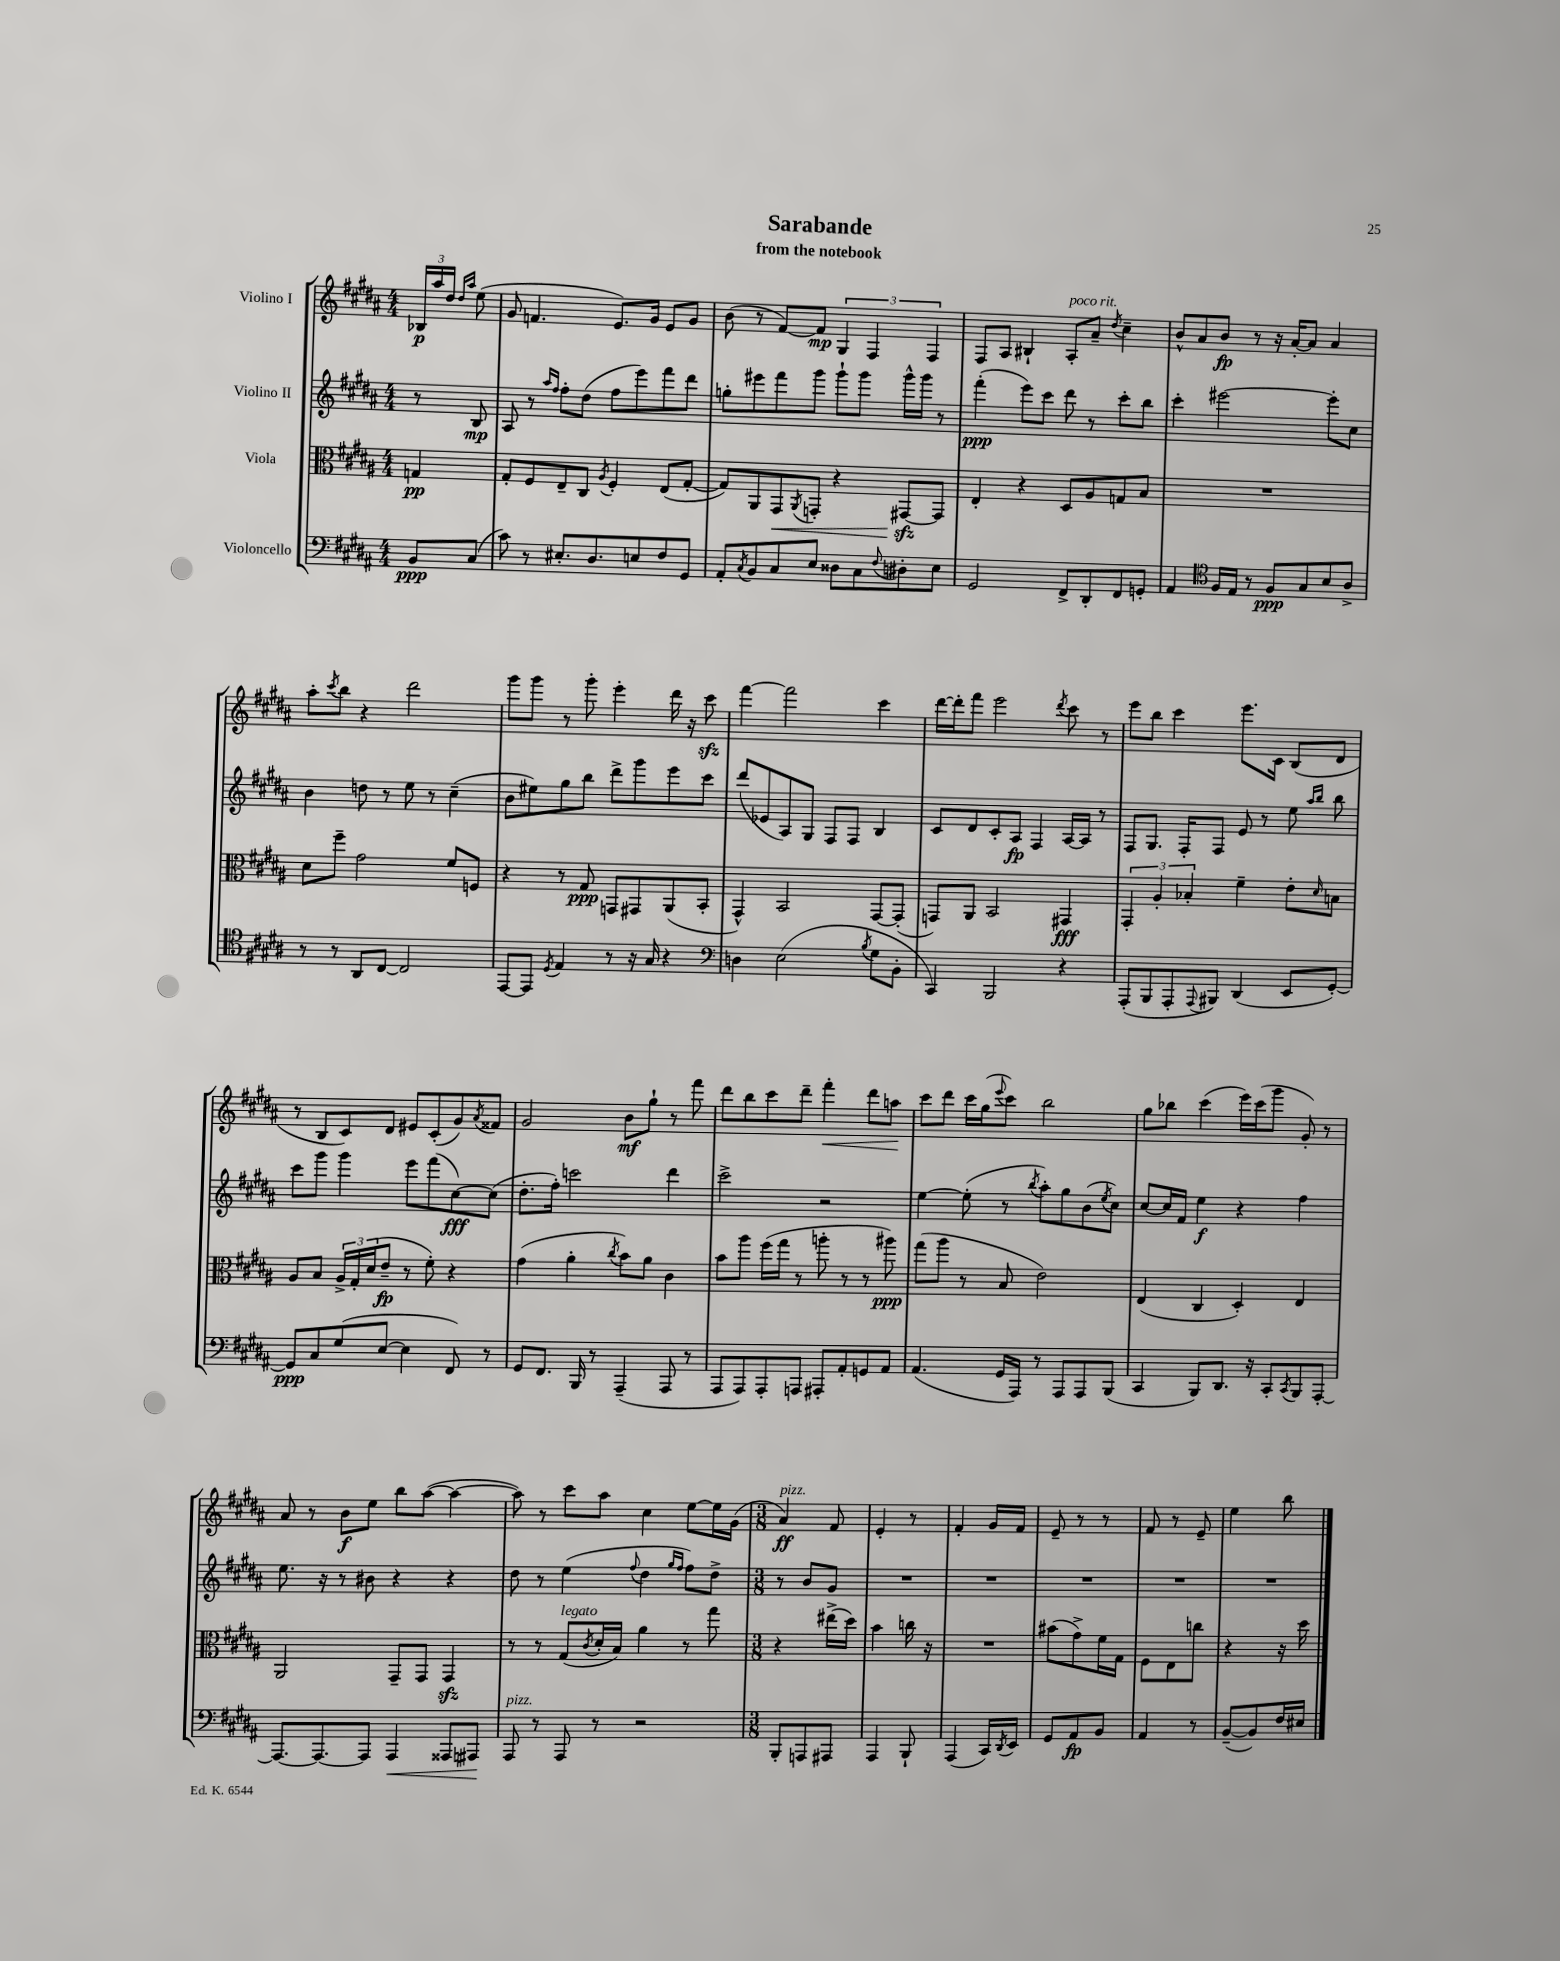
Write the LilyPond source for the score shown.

\header { title = "Sarabande" subtitle = "from the notebook" }
<<
\new StaffGroup <<
\new Staff = "s0" \with { instrumentName = "Violino I" } {
    \clef treble \key b \major \numericTimeSignature \time 4/4 \partial 4
    \tuplet 3/2 { bes16\p ais''16 dis''16 } \grace { dis''16 ais''16 } e''8( |
    gis'8 f'4. e'8.) gis'16 e'8 gis'8 |
    b'8( r8 fis'8~) fis'8\mp \tuplet 3/2 { gis4 fis4 fis4 } |
    fis8 ais8 bis4-! ais8-.^\markup { \italic "poco rit." } ais'8-- \acciaccatura { dis''8 } cis''4-- |
    b'8-^ ais'8 b'8\fp r8 r16 ais'16~-. ais'8 ais'4 |
    ais''8-. \acciaccatura { cis'''8 } b''8 r4 dis'''2 |
    gis'''8 gis'''8 r8 gis'''8-. e'''4-. dis'''16 r16 cis'''8\sfz |
    fis'''4~ fis'''2 cis'''4 |
    dis'''16~ dis'''16-. fis'''8 e'''2 \acciaccatura { dis'''8 } cis'''8 r8 |
    e'''8 b''8 cis'''4 e'''8. cis'16 b8( dis'8 |
    r8 b8 cis'8) dis'8 eis'8 cis'8-.( gis'8) \acciaccatura { ais'8 } fisis'8 |
    gis'2 b'8\mf gis''8-! r8 fis'''8 |
    dis'''8 b''8 cis'''8 dis'''8-- fis'''4-.\< dis'''8 a''8\! |
    cis'''8 dis'''8 cis'''16 gis''16( \appoggiatura { e'''8 } cis'''8) b''2 |
    gis''8 bes''8 cis'''4( e'''16) cis'''16( gis'''8 gis'8-.) r8 |
    ais'8 r8 b'8\f e''8 b''8 ais''8~( ais''4~ |
    ais''8) r8 cis'''8 ais''8 cis''4 e''8~ e''16 gis'16( |
    \numericTimeSignature \time 3/8 ais'4\ff^\markup { \italic "pizz." }) fis'8 |
    e'4-. r8 |
    fis'4-. gis'16 fis'16 |
    e'8-- r8 r8 |
    fis'8 r8 e'8-- |
    e''4 b''8 \bar "|." |
}
\new Staff = "s1" \with { instrumentName = "Violino II" } {
    \clef treble \key b \major \numericTimeSignature \time 4/4 \partial 4
    r8 b8\mp |
    ais8 r8 \grace { ais''16 fis''16 } fis''8-. dis''8( fis''8 e'''8) fis'''8 dis'''8 |
    g''8-. eis'''8 fis'''8 gis'''8 gis'''8-! gis'''8 gis'''16-^ gis'''16 r8 |
    fis'''4-.\ppp( e'''8) cis'''8 dis'''8 r8 cis'''8-. b''8 |
    cis'''4-. eis'''2~ eis'''8-. cis''8 |
    b'4 d''8 r8 e''8 r8 cis''4--( |
    b'8 eis''8) gis''8 b''8 dis'''8-> gis'''8 e'''8 cis'''8 |
    dis'''8( ees'8 ais8) gis8 fis8 fis8 b4 |
    cis'8 dis'8 cis'8-. ais8\fp fis4 ais16~ ais16 r8 |
    fis8 gis8. fis16-. fis8 e'8 r8 e''8 \grace { ais''16 b''16 } b''8 |
    cis'''8 gis'''8 gis'''4 e'''8 fis'''8( cis''8~\fff) cis''8( |
    dis''8.-. fis''16-.) c'''2 dis'''4 |
    cis'''2-> r2 |
    e''4~ e''8-.( r8 \acciaccatura { b''8 } ais''8-.) gis''8 b'8( \acciaccatura { e''8 } cis''8) |
    cis''8~ cis''16 fis'16 e''4\f r4 fis''4 |
    e''8. r16 r8 bis'8 r4 r4 |
    dis''8 r8 e''4( \appoggiatura { fis''8 } dis''4 \grace { gis''16 fis''16 } fis''8) dis''8-> |
    \numericTimeSignature \time 3/8 r8 b'8 gis'8 |
    R4. |
    R4. |
    R4. |
    R4. |
    R4. \bar "|." |
}
\new Staff = "s2" \with { instrumentName = "Viola" } {
    \clef alto \key b \major \numericTimeSignature \time 4/4 \partial 4
    g4\pp |
    gis8-. fis8 e8-- cis8 \acciaccatura { ais8 } fis4-. e8( gis8~-. |
    gis8) ais,8 gis,8\< \acciaccatura { ais,8 } g,8-. r4 gis,8~\sfz\! gis,8 |
    e4-. r4 dis8 ais8 g8 b8 |
    R1 |
    dis'8 fis''8-- gis'2 fis'8 f8 |
    r4 r8 gis8\ppp g,8 gis,8 ais,8( b,8-. |
    gis,4-^) b,2 gis,8~ gis,8-.( |
    g,8) ais,8 b,2 gis,4\fff |
    \tuplet 3/2 { gis,4-. ais4-. bes4-. } fis'4-- e'8-. \grace { dis'16 } b8 |
    ais8 b8 \tuplet 3/2 { ais16-> gis16-. dis'16( } e'8--\fp r8 fis'8-.) r4 |
    gis'4( ais'4-. \acciaccatura { cis''8 } b'8) ais'8 cis'4 |
    b'8 ais''8 fis''16( gis''16 r8 a''8-. r8 r8 ais''8\ppp) |
    gis''8( ais''8 r8 b8 e'2) |
    e4( cis4 dis4-.) e4 |
    ais,2 gis,8-- gis,8 gis,4\sfz |
    r8 r8 gis8^\markup { \italic "legato" }( \acciaccatura { cis'8 } dis'16-. b16) ais'4 r8 gis''8 |
    \numericTimeSignature \time 3/8 r4 eis''16->( dis''16) |
    b'4 c''16 r16 |
    R4. |
    bis'8( gis'8->) fis'16 gis16 |
    fis8 e8 c''8 |
    r4 r16 dis''16 \bar "|." |
}
\new Staff = "s3" \with { instrumentName = "Violoncello" } {
    \clef bass \key b \major \numericTimeSignature \time 4/4 \partial 4
    b,8\ppp cis8( |
    cis'8) r8 eis8.-. dis8. e8 fis8 gis,8 |
    ais,8-. \acciaccatura { cis8 } b,8 cis8 e8 disis8 cis8 \appoggiatura { fis8 } dis8-. e8 |
    gis,2 fis,8-> dis,8-. fis,8 g,8-. |
    ais,4 \clef tenor fis16 e16 r8 fis8\ppp gis8 b8 ais8-> |
    r8 r8 ais,8 cis8~ cis2 |
    e,8~ e,8 \acciaccatura { dis8 } e4 r8 r16 gis16 r4 |
    \clef bass d4 e2( \acciaccatura { b8 } gis8 b,8-. |
    cis,4) b,,2 r4 |
    ais,,8-.( b,,8 ais,,8-. \appoggiatura { ais,,8 } bis,,8) dis,4( e,8 gis,8~-.) |
    gis,8\ppp cis8 gis8( e8~ e4 fis,8) r8 |
    gis,8 fis,8. b,,16 r8 ais,,4--( ais,,8 r8 |
    ais,,8 ais,,8) ais,,8-. a,,8 ais,,8-. ais,8-. g,8 ais,8 |
    ais,4.( gis,16 ais,,16) r8 ais,,8 ais,,8 b,,8( |
    cis,4 b,,8) dis,8. r16 cis,8-. \acciaccatura { cis,8 } b,,8 ais,,8~-. |
    ais,,8.~ ais,,8.~ ais,,8 ais,,4\< aisis,,8 ais,,8\! |
    ais,,8^\markup { \italic "pizz." } r8 ais,,8 r8 r2 |
    \numericTimeSignature \time 3/8 b,,8-. a,,8 ais,,8 |
    ais,,4 b,,8-! |
    ais,,4( cis,16) \acciaccatura { dis,8 } e,16 |
    gis,8 ais,8\fp b,8 |
    ais,4 r8 |
    b,8~--( b,8) fis16 eis16 \bar "|." |
}
>>
>>
\layout { \context { \Score \remove "Bar_number_engraver" } }
